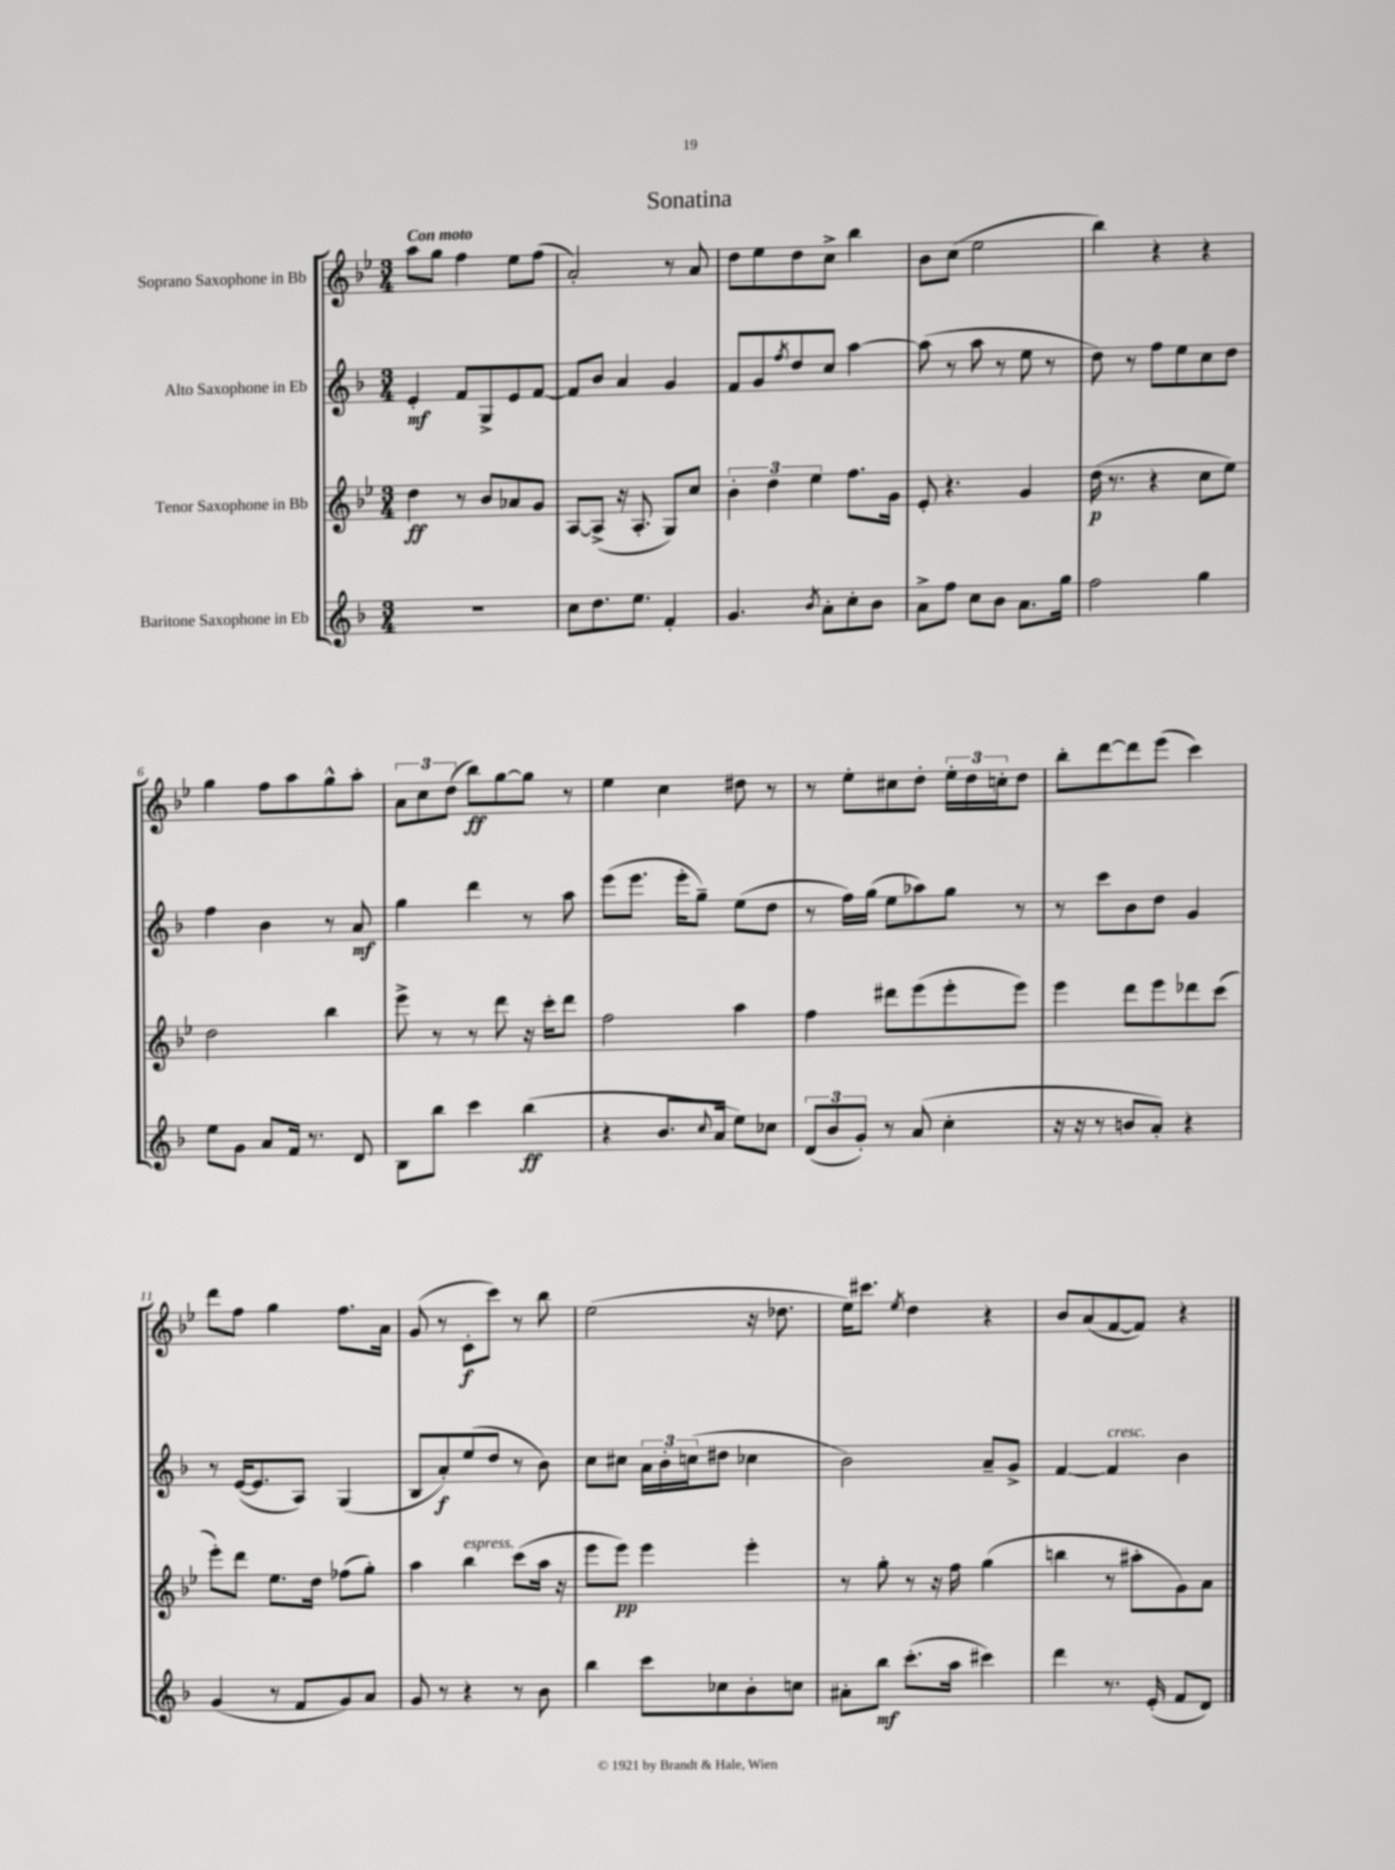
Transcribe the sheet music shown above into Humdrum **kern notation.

**kern	**kern	**kern	**kern
*staff4	*staff3	*staff2	*staff1
*clefG2	*clefG2	*clefG2	*clefG2
*k[b-]	*k[b-e-]	*k[b-]	*k[b-e-]
*M3/4	*M3/4	*M3/4	*M3/4
2.r	4dd	4e'	8aa
.	.	.	8gg
.	8r	8f	4ff
.	8b-	8G^	.
.	8a-	8e	8ee-
.	8g	[8f	(8ff
=	=	=	=
8cc	[8A	8f]	2a')
8.dd	(8A^]	8b-	.
.	16r	4a	.
8.ee	8.A'	.	.
4f'	8G)	4g	8r
.	8cc	.	8a
=	=	=	=
4.g	6b-'	8f	8dd
.	.	8g	8ee-
.	6dd	.	.
.	.	8qff	.
.	.	8dd	8dd
.	6ee-	.	.
8qb-	.	.	.
8a'	.	8cc	8cc^
8cc'	8.ff	[4aa	4bb-
8b-	.	.	.
.	16g	.	.
=	=	=	=
8a^	8e-'	(8aa]	8b-
8ff	4.r	8r	(8cc
8cc	.	8aa	2ee-
8b-	.	8r	.
8.a	4g	8ee	.
.	.	8r	.
16gg	.	.	.
=	=	=	=
2ff	(16dd	8dd)	4bb-)
.	8.r	.	.
.	.	8r	.
.	4r	8ff	4r
.	.	8ee	.
4gg	8cc	8cc	4r
.	8ee-)	8dd	.
=	=	=	=
8ee	2dd	4ff	4gg
8g	.	.	.
8a	.	4b-	8ff
16f	.	.	8aa
8.r	.	.	.
.	4bb-	8r	8gg^^
8d	.	8a	8aa'
=	=	=	=
8B-	8eee-^	4gg	12a
.	.	.	12cc
8bb-	8r	.	.
.	.	.	(12dd
4ccc	8r	4ddd	8bb-)
.	8ddd	.	[8gg
(4bb-	16r	8r	8gg]
.	16ccc'	.	.
.	8ddd	8aa	8r
=	=	=	=
4r	2ff	(8eee	4ee-
.	.	8.eee	.
8.b-	.	.	4cc
.	.	16eee'	.
.	.	8gg~)	.
8qqcc	.	.	.
16a	.	.	.
8ee)	4aa	(8ee	8dd#
8cc-	.	8dd	8r
=	=	=	=
(12d	4ff	8r	8r
12b-	.	.	.
.	.	16ff)	8ee-'
12g')	.	.	.
.	.	(16gg	.
8r	8ddd#	8ee	8cc#
(8a	(8eee-	8aa-)	8dd'
4cc'	8eee-'	8gg	24ee-'
.	.	.	24dd
.	.	.	24cc'
.	8eee-)	8r	8dd
=	=	=	=
16r	4eee-	8r	8bb-'
16r	.	.	.
8r	.	8ccc	[8ddd
8b	8ddd	8b-	8ddd]
8a')	8eee-	8dd	(8eee-
4r	8ddd-	4g	4ccc)
.	(8ccc	.	.
=	=	=	=
(4g	8eee-')	8r	8ddd
.	8ddd	([16e	8ff
.	.	8.e]	.
8r	8.ee-	.	4gg
8f	.	8A)	.
.	16dd	.	.
8g)	(8ff-	(4G	8.ff
8a	8gg')	.	.
.	.	.	16a
=	=	=	=
8g	4aa	8B-	(8g
8r	.	8a')	8r
4r	4bb-	(8ee	8c'
.	.	8dd	8ccc)
8r	(8ccc	8r	8r
8b-	16aa	8b-)	8bb-
.	16r	.	.
=	=	=	=
4bb-	8eee-	8cc	(2ee-
.	8eee-)	8cc#	.
8ccc	4eee-	24a	.
.	.	24b-'	.
.	.	(24cc	.
8cc-	.	8dd#	.
8b-'	4eee-'	4cc-	16r
.	.	.	8.dd-
8cc	.	.	.
=	=	=	=
8a#'	8r	2b-)	16ee-)
.	.	.	8.ccc#
8bb-	8gg'	.	.
.	.	.	8qee-
(8.ccc'	8r	.	4dd
.	16r	.	.
16aa	16ff	.	.
4ccc#)	(4gg	8a~	4r
.	.	8g^	.
=	=	=	=
4ddd	4bb	[4f	8b-
.	.	.	(8a
8.r	8r	4f]	[8f
.	8aa#'	.	8f])
(16e'	.	.	.
8f	8g)	4b-	4r
8d)	8a	.	.
==	==	==	==
*-	*-	*-	*-
